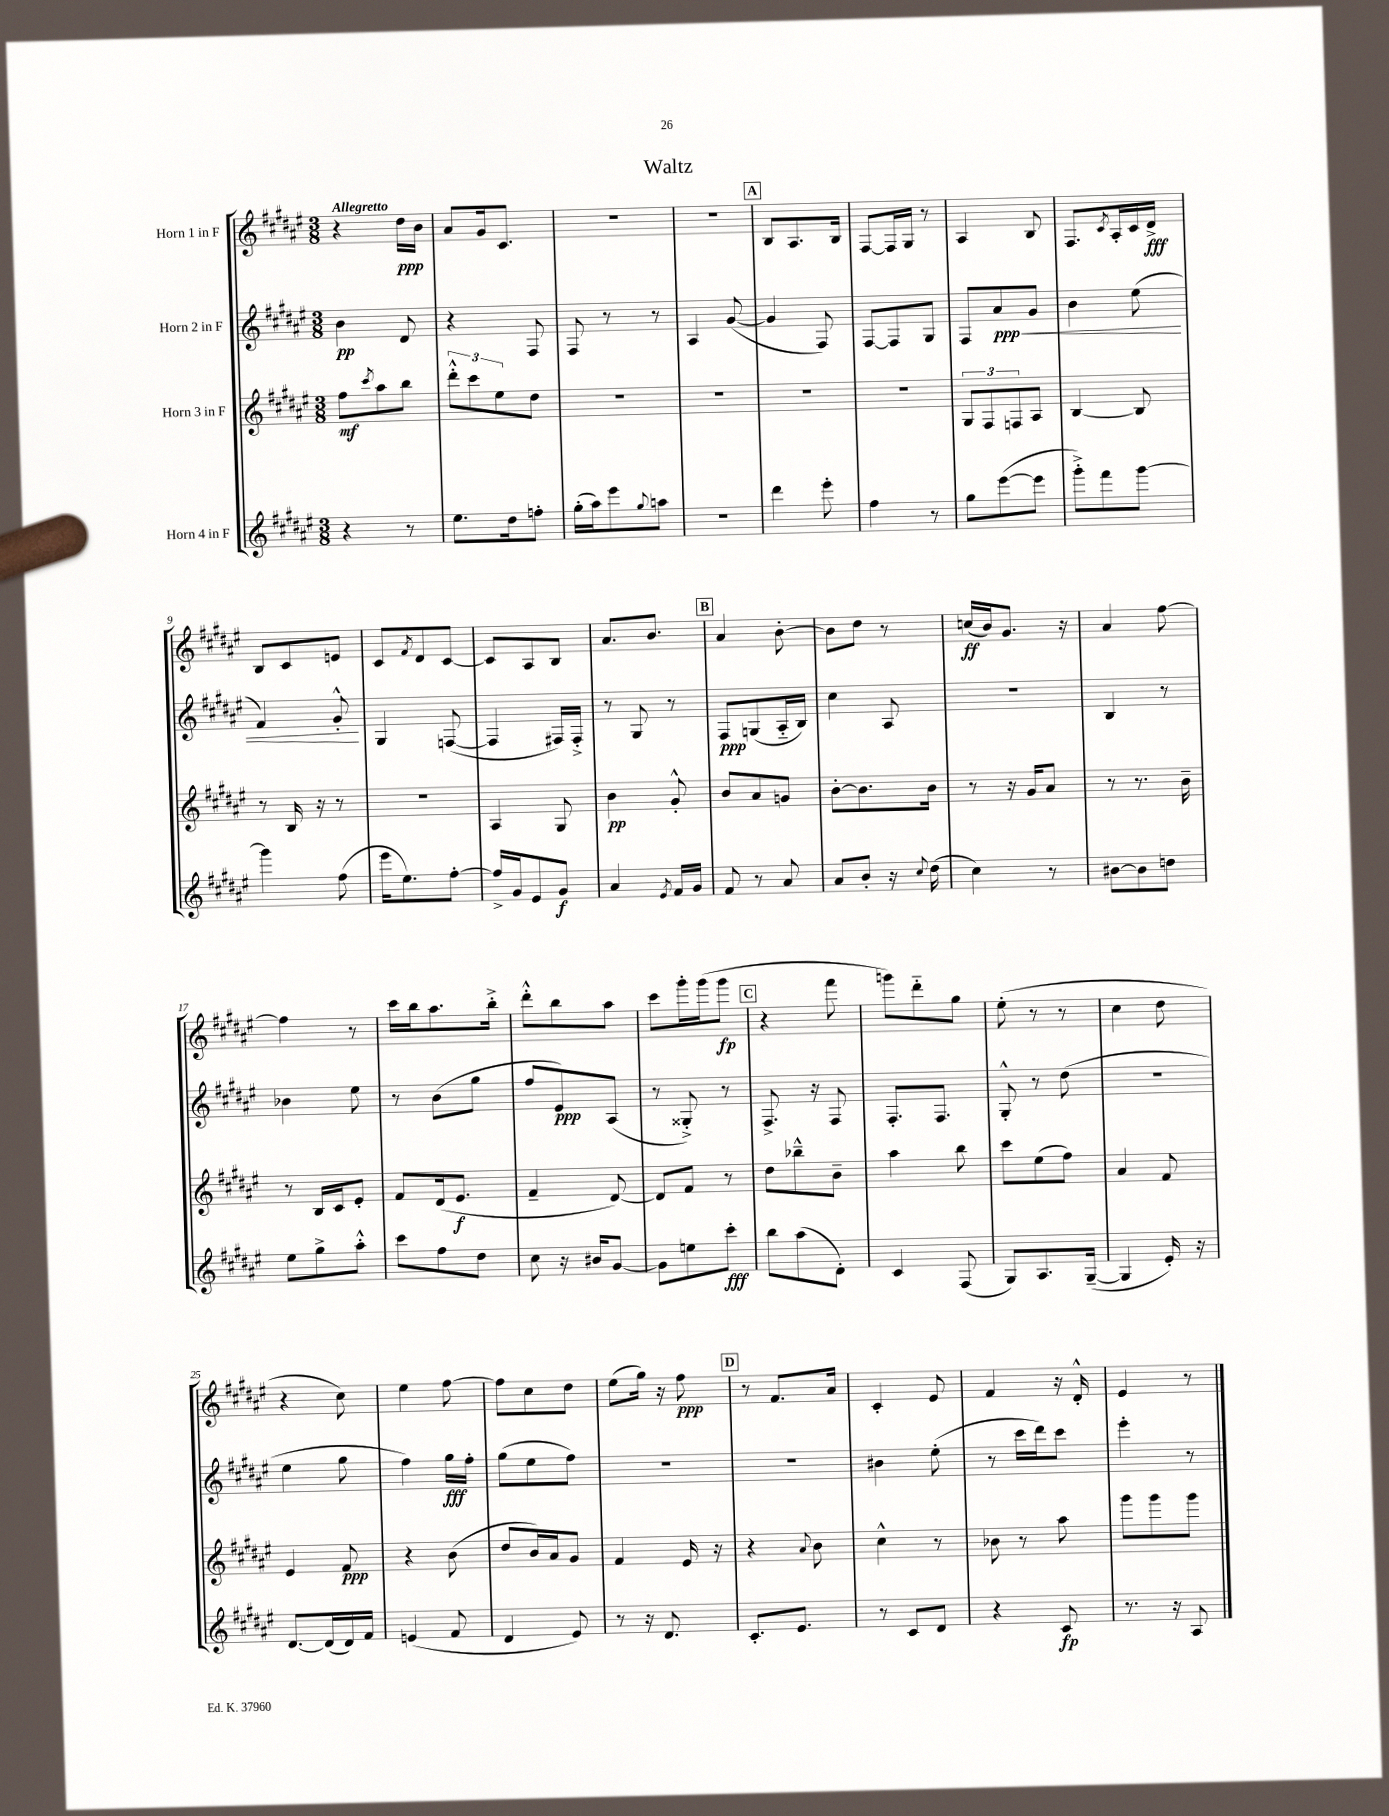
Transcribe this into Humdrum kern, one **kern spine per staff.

**kern	**dynam	**kern	**dynam	**kern	**dynam	**kern	**dynam
*part4	*part4	*part3	*part3	*part2	*part2	*part1	*part1
*staff4	*staff4	*staff3	*staff3	*staff2	*staff2	*staff1	*staff1
*I"Horn 4 in F	*	*I"Horn 3 in F	*	*I"Horn 2 in F	*	*I"Horn 1 in F	*
*clefG2	*	*clefG2	*	*clefG2	*	*clefG2	*
*k[f#c#g#d#a#e#]	*	*k[f#c#g#d#a#e#]	*	*k[f#c#g#d#a#e#]	*	*k[f#c#g#d#a#e#]	*
*M3/8	*	*M3/8	*	*M3/8	*	*M3/8	*
=1	=1	=1	=1	=1	=1	=1	=1
!	!	!	!	!	!	!LO:TX:a:B:t=Allegretto	!
4r	.	8ff#\L	mf	4b\	pp	4r	.
.	.	8qccc#/	.	.	.	.	.
.	.	8aa#\	.	.	.	.	.
8r	.	8bb\J	.	8d#/	.	16dd#\LL	ppp
.	.	.	.	.	.	16b\JJ	.
=2	=2	=2	=2	=2	=2	=2	=2
8.ee#\L	.	12ddd#'^^\L	.	4r	.	8a#/L	.
.	.	12ccc#\	.	.	.	.	.
.	.	.	.	.	.	16g#/k	.
.	.	12ee#\	.	.	.	.	.
16dd#\k	.	.	.	.	.	8.c#/J	.
8ffn'\J	.	8dd#\J	.	8F#/	.	.	.
=3	=3	=3	=3	=3	=3	=3	=3
(16gg#'\LL	.	4.r	.	8F#/	.	4.r	.
16aa#\J)	.	.	.	.	.	.	.
8eee#\	.	.	.	8r	.	.	.
8qqgg#/	.	.	.	.	.	.	.
8aan\J	.	.	.	8r	.	.	.
=4	=4	=4	=4	=4	=4	=4	=4
4.r	.	4.r	.	4A#/	.	4.r	.
.	.	.	.	([8g#/	.	.	.
!!LO:REH:place=s1:t=A
=5	=5	=5	=5	=5	=5	=5	=5
4ddd#\	.	4.r	.	4g#/]	.	8B/L	.
.	.	.	.	.	.	8.A#/	.
8eee#'\	.	.	.	8F#/)	.	.	.
.	.	.	.	.	.	16B/Jk	.
=6	=6	=6	=6	=6	=6	=6	=6
4ff#\	.	4.r	.	[8F#/L	.	[8F#/L	.
.	.	.	.	8F#/]	.	16F#/L]	.
.	.	.	.	.	.	16G#/JJ	.
8r	.	.	.	8G#/J	.	8r	.
=7	=7	=7	=7	=7	=7	=7	=7
8gg#\L	.	12G#/L	.	8F#/L	.	4A#/	.
.	.	12F#/	.	.	.	.	.
!	!	!	!	!	!LO:HP:b	!	!
([8eee#\	.	.	.	8a#/	< ppp	.	.
.	.	12Fn/	.	.	.	.	.
8eee#\J]	.	8A#/J	.	8g#/J	.	8B/	.
=8	=8	=8	=8	=8	=8	=8	=8
8ggg#'^\L)	.	[4B/	.	4b\	.	8.F#/L	.
8fff#\	.	.	.	.	.	.	.
.	.	.	.	.	.	8qc#/	.
.	.	.	.	.	.	16A#'/L	.
[8ggg#\J	.	8B/]	.	(8ee#\	.	16c#/	.
.	.	.	.	.	.	16d#^/JJ	fff
!!LO:LB:g=z
=9	=9	=9	=9	=9	=9	=9	=9
4ggg#\]	.	8r	.	4f#/)	.	8B/L	.
.	.	16B/	.	.	.	8c#/	.
.	.	16r	.	.	.	.	.
(8ff#\	.	8r	.	8g#'^^/	.	8en/J	.
.	.	.	.	.	[	.	.
=10	=10	=10	=10	=10	=10	=10	=10
16eee#\KL	.	4.r	.	4G#/	.	8c#/L	.
8.ee#\)	.	.	.	.	.	.	.
.	.	.	.	.	.	8qf#/	.
.	.	.	.	.	.	8d#/	.
[8ff#'\J	.	.	.	([8Fn/	.	[8c#/J	.
=11	=11	=11	=11	=11	=11	=11	=11
16ff#^/LL]	.	4A#/	.	4F/]	.	8c#/L]	.
16g#/J	.	.	.	.	.	.	.
8e#/	.	.	.	.	.	8A#/	.
8g#/J	f	8G#/	.	16F#X/LL)	.	8B/J	.
.	.	.	.	16F#'^/JJ	.	.	.
=12	=12	=12	=12	=12	=12	=12	=12
4a#/	.	4b\	pp	8r	.	8.a#/L	.
.	.	.	.	8G#/	.	.	.
.	.	.	.	.	.	8.b/J	.
8qe#/	.	.	.	.	.	.	.
16f#/LL	.	8g#'^^/	.	8r	.	.	.
16g#/JJ	.	.	.	.	.	.	.
!!LO:REH:place=s1:t=B
=13	=13	=13	=13	=13	=13	=13	=13
8f#/	.	8b/L	.	8F#/L	ppp	4a#/	.
8r	.	8a#/	.	(8Gn/	.	.	.
8a#/	.	8gn/J	.	16A#/L	.	[8b'\	.
.	.	.	.	16B/JJ)	.	.	.
=14	=14	=14	=14	=14	=14	=14	=14
8a#/L	.	[8b'\L	.	4cc#\	.	8b\L]	.
8b'/J	.	8.b\]	.	.	.	8dd#\J	.
16r	.	.	.	8A#/	.	8r	.
8qqcc#/	.	.	.	.	.	.	.
(16dd#\	.	16b\Jk	.	.	.	.	.
=15	=15	=15	=15	=15	=15	=15	=15
4cc#\)	.	8r	.	4.r	.	(16ccn/LL	ff
.	.	.	.	.	.	16b/J)	.
.	.	16r	.	.	.	8.g#/J	.
.	.	16g#/KL	.	.	.	.	.
8r	.	8a#/J	.	.	.	.	.
.	.	.	.	.	.	16r	.
=16	=16	=16	=16	=16	=16	=16	=16
[8b#X\L	.	8r	.	4B/	.	4a#/	.
8b#\]	.	8.r	.	.	.	.	.
8ddn\J	.	.	.	8r	.	[8ff#\	.
.	.	16b~\	.	.	.	.	.
!!LO:LB:g=z
=17	=17	=17	=17	=17	=17	=17	=17
8ee#\L	.	8r	.	4b-X\	.	4ff#\]	.
8gg#^\	.	16B/LL	.	.	.	.	.
.	.	16c#/J	.	.	.	.	.
8aa#'^^\J	.	8e#'/J	.	8ee#\	.	8r	.
=18	=18	=18	=18	=18	=18	=18	=18
8ccc#\L	.	8f#/L	.	8r	.	16ccc#\LL	.
.	.	.	.	.	.	16bb\J	.
8ff#\	.	(16d#/k	.	(8b\L	.	8.aa#\	.
.	.	8.e#/J	f	.	.	.	.
8dd#\J	.	.	.	8gg#\J	.	.	.
.	.	.	.	.	.	16bb'^\Jk	.
=19	=19	=19	=19	=19	=19	=19	=19
8cc#\	.	4f#~/	.	8ff#/L	.	8ddd#'^^\L	.
16r	.	.	.	8e#/)	ppp	8bb\	.
16b#X/KL	.	.	.	.	.	.	.
[8g#/J	.	[8d#/)	.	(8A#/J	.	8aa#\J	.
=20	=20	=20	=20	=20	=20	=20	=20
8g#\L]	.	8d#/L]	.	8r	.	8ccc#\L	.
8een\	.	8f#/J	.	8G##X'^/)	.	16ggg#'\L	.
.	.	.	.	.	.	(16ggg#\J	.
8ccc#'\J	fff	8r	.	8r	.	8ggg#\J	fp
!!LO:REH:place=s1:t=C
=21	=21	=21	=21	=21	=21	=21	=21
8bb\L	.	8dd#\L	.	8.F#^/	.	4r	.
(8aa#\	.	8bb-X~^^\	.	.	.	.	.
.	.	.	.	16r	.	.	.
8d#'\J)	.	8b~\J	.	8F#/	.	8fff#\	.
=22	=22	=22	=22	=22	=22	=22	=22
4c#/	.	4aa#\	.	8.F#'/L	.	8gggn\L)	.
.	.	.	.	.	.	8ddd#\	.
.	.	.	.	8.F#/J	.	.	.
(8F#/	.	8bb\	.	.	.	8gg#\J	.
=23	=23	=23	=23	=23	=23	=23	=23
8G#/L)	.	8ccc#\L	.	8G#'^^/	.	(8ee#'\	.
8.A#/	.	(8ee#\	.	8r	.	8r	.
.	.	8ff#\J)	.	(8dd#\	.	8r	.
([16G#~/Jk	.	.	.	.	.	.	.
=24	=24	=24	=24	=24	=24	=24	=24
4G#/]	.	4a#/	.	4.r	.	4cc#\	.
16e#'/)	.	8f#/	.	.	.	8dd#\	.
16r	.	.	.	.	.	.	.
!!LO:LB:g=z
=25	=25	=25	=25	=25	=25	=25	=25
[8.d#/L	.	4e#/	.	4ee#\	.	4r	.
(16d#/L]	.	.	.	.	.	.	.
16d#/)	.	8f#/	ppp	8gg#\	.	8cc#\)	.
16f#/JJ	.	.	.	.	.	.	.
=26	=26	=26	=26	=26	=26	=26	=26
(4en/	.	4r	.	4ff#\)	.	4ee#\	.
8f#/	.	(8b\	.	16gg#\LL	fff	[8ff#\	.
.	.	.	.	16ff#'\JJ	.	.	.
=27	=27	=27	=27	=27	=27	=27	=27
4d#/	.	8dd#/L	.	(8gg#\L	.	8ff#\L]	.
.	.	16b/L)	.	8ee#\	.	8cc#\	.
.	.	16a#/J	.	.	.	.	.
8e#/)	.	8g#/J	.	8ff#\J)	.	8dd#\J	.
=28	=28	=28	=28	=28	=28	=28	=28
8r	.	4f#/	.	4.r	.	(8ee#\L	.
16r	.	.	.	.	.	16gg#\Jk)	.
8.d#/	.	.	.	.	.	16r	.
.	.	16e#/	.	.	.	8ff#\	ppp
.	.	16r	.	.	.	.	.
!!LO:REH:place=s1:t=D
=29	=29	=29	=29	=29	=29	=29	=29
8.c#'/L	.	4r	.	4.r	.	8r	.
.	.	.	.	.	.	8.f#/L	.
8.e#/J	.	.	.	.	.	.	.
.	.	8qqa#/	.	.	.	.	.
.	.	8b\	.	.	.	.	.
.	.	.	.	.	.	16a#/Jk	.
=30	=30	=30	=30	=30	=30	=30	=30
8r	.	4cc#^^\	.	4b#X\	.	4c#'/	.
8c#/L	.	.	.	.	.	.	.
8d#/J	.	8r	.	(8ee#'\	.	8e#/	.
=31	=31	=31	=31	=31	=31	=31	=31
4r	.	8b-X\	.	8r	.	4f#/	.
.	.	8r	.	16ccc#\LL	.	.	.
.	.	.	.	16ddd#\J)	.	.	.
8c#/	fp	8aa#\	.	8ccc#\J	.	16r	.
.	.	.	.	.	.	16d#'^^/	.
=32	=32	=32	=32	=32	=32	=32	=32
8.r	.	8ggg#\L	.	4eee#'\	.	4e#/	.
.	.	8ggg#\	.	.	.	.	.
16r	.	.	.	.	.	.	.
8A#/	.	8ggg#\J	.	8r	.	8r	.
==	==	==	==	==	==	==	==
*-	*-	*-	*-	*-	*-	*-	*-
